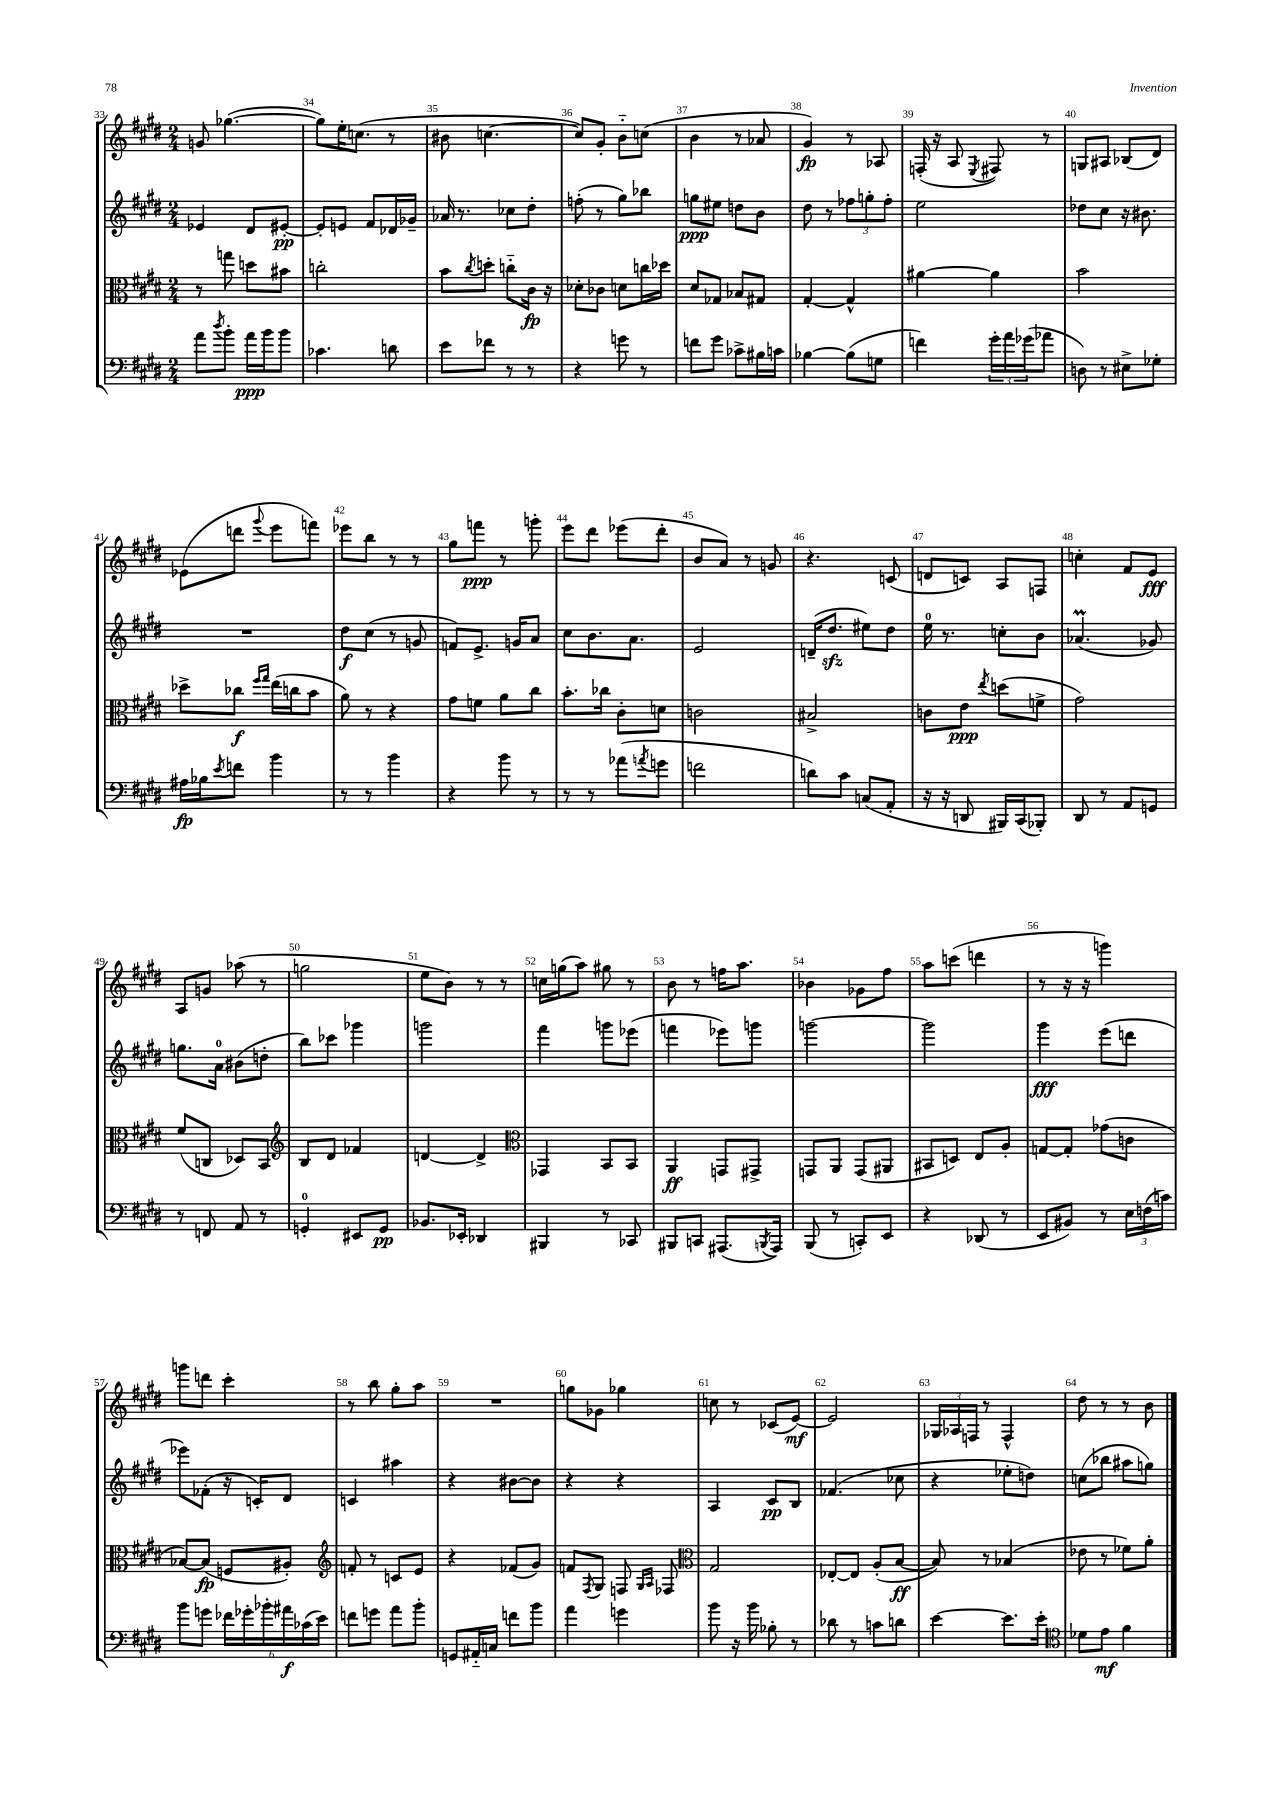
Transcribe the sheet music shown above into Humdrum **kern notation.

**kern	**dynam	**kern	**dynam	**kern	**dynam	**kern	**dynam
*part4	*part4	*part3	*part3	*part2	*part2	*part1	*part1
*staff4	*staff4	*staff3	*staff3	*staff2	*staff2	*staff1	*staff1
*clefF4	*	*clefC3	*	*clefG2	*	*clefG2	*
*k[f#c#g#d#]	*	*k[f#c#g#d#]	*	*k[f#c#g#d#]	*	*k[f#c#g#d#]	*
*M2/4	*	*M2/4	*	*M2/4	*	*M2/4	*
=33	=33	=33	=33	=33	=33	=33	=33
8a\L	.	8r	.	4e-X/	.	8gn/	.
8qdd#/	.	.	.	.	.	.	.
8b'\J	.	8ggn\	.	.	.	([4.gg-X\	.
16a\LL	ppp	8ddn\L	.	8d#/L	.	.	.
16b\J	.	.	.	.	.	.	.
8b\J	.	8b#X\J	.	[8e#X'/J	pp	.	.
=34	=34	=34	=34	=34	=34	=34	=34
4.c-X\	.	2ccn'\	.	8e#'/L]	.	8gg-\L])	.
.	.	.	.	8en/J	.	16ee'\K	.
.	.	.	.	.	.	(8.ccn\J	.
.	.	.	.	8f#/L	.	.	.
8dn\	.	.	.	16d-X/L	.	8r	.
.	.	.	.	16g-X~/JJ	.	.	.
=35	=35	=35	=35	=35	=35	=35	=35
8e\L	.	8b\L	.	16a-X/	.	8b#X\	.
.	.	.	.	8.r	.	.	.
.	.	8qcc#/	.	.	.	.	.
8f-X\J	.	8ddn'\J	.	.	.	[4.ccn\	.
8r	.	8ccn\L	.	8cc-X\L	.	.	.
8r	.	16c#\Jk	fp	8dd#'\J	.	.	.
.	.	16r	.	.	.	.	.
=36	=36	=36	=36	=36	=36	=36	=36
4r	.	8d-X'\L	.	(8ffn'\	.	8cc/L])	.
.	.	8c-X\J	.	8r	.	8g#'/J	.
8gn\	.	8dn\L	.	8gg#\L)	.	8b\L	.
8r	.	16ccn\L	.	8bb-X\J	.	(8ccn\J	.
.	.	16dd-X\JJ	.	.	.	.	.
=37	=37	=37	=37	=37	=37	=37	=37
8fn\L	.	8d#/L	.	8ggn\L	ppp	4b\	.
8g#\J	.	8G-X/J	.	8ee#X\J	.	.	.
8c-X^\L	.	8B-X/L	.	8ddn\L	.	8r	.
16B#X\L	.	8G#X/J	.	8b\J	.	8a-X/	.
16cn\JJ	.	.	.	.	.	.	.
=38	=38	=38	=38	=38	=38	=38	=38
[4B-X\	.	[4G#'/	.	8dd#\	.	4g#/)	fp
.	.	.	.	8r	.	.	.
(8B-\L]	.	4G#^^/]	.	12ff-X\L	.	8r	.
.	.	.	.	12ggn'\	.	.	.
8Gn\J	.	.	.	.	.	8A-X/	.
.	.	.	.	12ff-'\J	.	.	.
=39	=39	=39	=39	=39	=39	=39	=39
4fn\)	.	[4a#X\	.	2ee\	.	(16Fn'/	.
.	.	.	.	.	.	16r	.
.	.	.	.	.	.	8A/	.
.	.	.	.	.	.	8qE/	.
24g#'\LL	.	4a#\]	.	.	.	8F#X/)	.
24a\	.	.	.	.	.	.	.
(24g-X\J	.	.	.	.	.	.	.
8a-X\J	.	.	.	.	.	8r	.
=40	=40	=40	=40	=40	=40	=40	=40
8Dn\)	.	2b\	.	8dd-X\L	.	8Gn/L	.
8r	.	.	.	8cc#\J	.	8A#X/J	.
8E#X^\L	.	.	.	16r	.	(8B-X/L	.
.	.	.	.	8.b#X\	.	.	.
8G-X'\J	.	.	.	.	.	8d#/J)	.
!!LO:LB:g=z
=41	=41	=41	=41	=41	=41	=41	=41
16A#X\LL	fp	8dd-X^\L	.	2r	.	(8e-X\L	.
16B-X\J	.	.	.	.	.	.	.
8qe/	.	.	.	.	.	.	.
8fn\J	.	8cc-X\J	f	.	.	8dddn\J	.
.	.	16qqff#/LL	.	.	.	.	.
.	.	16qqgg#/JJ	.	.	.	8qqggg#/	.
4b\	.	(16ee\LL	.	.	.	8eee\L	.
.	.	16ccn\J	.	.	.	.	.
.	.	8b\J	.	.	.	8fffn\J)	.
=42	=42	=42	=42	=42	=42	=42	=42
8r	.	8a\)	.	8dd#\L	f	8eee-X\L	.
8r	.	8r	.	(8cc#\J	.	8bb\J	.
4b\	.	4r	.	8r	.	8r	.
.	.	.	.	8gn/	.	8r	.
=43	=43	=43	=43	=43	=43	=43	=43
4r	.	8g#\L	.	8fn/L)	.	8gg#\L	.
.	.	8fn\J	.	8.e^/J	.	8fffn\J	ppp
8b\	.	8a\L	.	.	.	8r	.
.	.	.	.	16gn/KL	.	.	.
8r	.	8cc#\J	.	8a/J	.	8gggn'\	.
=44	=44	=44	=44	=44	=44	=44	=44
8r	.	8.b'\L	.	8cc#\L	.	8eee\L	.
8r	.	.	.	8.b\	.	8ddd#\J	.
.	.	16cc-X\Jk	.	.	.	.	.
(8a-X\L	.	8c#'\L	.	.	.	(8eee-X\L	.
.	.	.	.	8.a\J	.	.	.
8qan/	.	.	.	.	.	.	.
8gn\J	.	8dn\J	.	.	.	8ddd#'\J	.
=45	=45	=45	=45	=45	=45	=45	=45
2fn\	.	2cn\	.	2e/	.	8b/L	.
.	.	.	.	.	.	8a/J)	.
.	.	.	.	.	.	8r	.
.	.	.	.	.	.	8gn/	.
=46	=46	=46	=46	=46	=46	=46	=46
8dn\L)	.	2B#X^/	.	(16dn~/KL	.	4.r	.
.	.	.	.	8.dd#zz/J	.	.	.
8c#\J	.	.	.	.	.	.	.
(8Cn/L	.	.	.	8ee#X\L)	.	.	.
8AA'/J	.	.	.	8dd#\J	.	(8cn/	.
=47	=47	=47	=47	=47	=47	=47	=47
16r	.	8cn\L	.	16ee\	.	8dn/L	.
16r	.	.	.	8.r	.	.	.
8DDn/	.	8e\J	ppp	.	.	8cn/J)	.
.	.	8qee/	.	.	.	.	.
16BBB#X/LL)	.	(8ddn\L	.	8ccn'\L	.	8A/L	.
(16CC#/J	.	.	.	.	.	.	.
8BBB-X'/J)	.	8fn^\J	.	8b\J	.	8Fn/J	.
=48	=48	=48	=48	=48	=48	=48	=48
8DD#/	.	2g#\)	.	(4.a-XM/	.	4ccn'\	.
8r	.	.	.	.	.	.	.
8AA/L	.	.	.	.	.	8f#/L	.
8GGn/J	.	.	.	8g-X/)	.	8e/J	fff
!!LO:LB:g=z
=49	=49	=49	=49	=49	=49	=49	=49
8r	.	(8f#/L	.	8.ggn\L	.	8A/L	.
8FFn/	.	8Cn/J	.	.	.	8gn/J	.
.	.	.	.	16a\Jk	.	.	.
8AA/	.	8D-X/L)	.	(8b#X\L	.	(8aa-X\	.
8r	.	8BB/J	.	8ddn'\J	.	8r	.
=50	=50	=50	=50	=50	=50	=50	=50
*	*	*clefG2	*	*	*	*	*
4GGn'/	.	8B/L	.	8bb\L)	.	2ggn\	.
.	.	8d#/J	.	8ccc-X\J	.	.	.
8EE#X/L	.	4f-X/	.	4ggg-X\	.	.	.
8GG/J	pp	.	.	.	.	.	.
=51	=51	=51	=51	=51	=51	=51	=51
8.BB-X/L	.	[4dn/	.	2gggn\	.	8ee\L	.
.	.	.	.	.	.	8b\J)	.
16EE-X'/Jk	.	.	.	.	.	.	.
4DD-X/	.	4d^/]	.	.	.	8r	.
.	.	.	.	.	.	8r	.
=52	=52	=52	=52	=52	=52	=52	=52
*	*	*clefC3	*	*	*	*	*
4BBB#X/	.	4GG-X/	.	4fff#\	.	16ccn\LL	.
.	.	.	.	.	.	(16ggn\J	.
.	.	.	.	.	.	8aa\J)	.
8r	.	8BB/L	.	8gggn\L	.	8gg#X\	.
8CC-X/	.	8BB/J	.	(8eee-X\J	.	8r	.
=53	=53	=53	=53	=53	=53	=53	=53
8BBB#X/L	.	4AA/	ff	4fffn\	.	8b\	.
8CCn/J	.	.	.	.	.	8r	.
(8.AAA#X/L	.	8GGn/L	.	8eee-X\L)	.	16ffn\KL	.
.	.	.	.	.	.	8.aa\J	.
.	.	8GG#X^/J	.	8gggn\J	.	.	.
8qBBBn/	.	.	.	.	.	.	.
16AAA#/Jk)	.	.	.	.	.	.	.
=54	=54	=54	=54	=54	=54	=54	=54
(8BBB/	.	8GGn/L	.	[2gggn\	.	4b-X\	.
8r	.	8AA/J	.	.	.	.	.
8CCn'/L)	.	(8GG/L	.	.	.	8g-X\L	.
8EE/J	.	8AA#X/J	.	.	.	8ff#\J	.
=55	=55	=55	=55	=55	=55	=55	=55
4r	.	8BB#X/L	.	2ggg\]	.	8aa\L	.
.	.	8Dn/J)	.	.	.	(8cccn\J	.
(8DD-X/	.	8E/L	.	.	.	4dddn\	.
8r	.	8A'/J	.	.	.	.	.
=56	=56	=56	=56	=56	=56	=56	=56
8EE/L	.	[8Gn/L	.	4ggg#\	fff	8r	.
8BB#X/J)	.	8G'/J]	.	.	.	16r	.
.	.	.	.	.	.	16r	.
8r	.	(8g-X\L	.	(8eee\L	.	4gggn\)	.
24E\LL	.	8cn\J	.	8dddn\J	.	.	.
(24Fn\	.	.	.	.	.	.	.
24cn\JJ)	.	.	.	.	.	.	.
!!LO:LB:g=z
=57	=57	=57	=57	=57	=57	=57	=57
8b\L	.	[8B-X/L)	.	8eee-X\L)	.	8gggn\L	.
8gn\J	.	(8B-/J]	fp	(8f-X'\J	.	8dddn\J	.
24f-X\LL	.	8Fn/L	.	16r	.	4ccc#'\	.
24g-X'\	.	.	.	.	.	.	.
.	.	.	.	16cn'/KL)	.	.	.
24b-X'\	.	.	.	.	.	.	.
24a#X\	f	8A#X'/J)	.	8d#/J	.	.	.
(24c-X\	.	.	.	.	.	.	.
24e\JJ)	.	.	.	.	.	.	.
=58	=58	=58	=58	=58	=58	=58	=58
*	*	*clefG2	*	*	*	*	*
8fn\L	.	8fn'/	.	4cn/	.	8r	.
8gn\J	.	8r	.	.	.	8bb\	.
8a\L	.	8cn/L	.	4aa#X\	.	8gg#'\L	.
8b'\J	.	8e/J	.	.	.	8aa\J	.
=59	=59	=59	=59	=59	=59	=59	=59
8GGn/L	.	4r	.	4r	.	2r	.
16AA#X/L	.	.	.	.	.	.	.
16Cn/JJ	.	.	.	.	.	.	.
8fn\L	.	(8f-X/L	.	[8b#X\L	.	.	.
8b\J	.	8g#/J)	.	8b#\J]	.	.	.
=60	=60	=60	=60	=60	=60	=60	=60
4a\	.	8fn/L	.	4r	.	8ggn\L	.
.	.	8qF#/	.	.	.	.	.
.	.	8G#/J	.	.	.	8g-X\J	.
4gn\	.	8Fn/	.	4r	.	4gg-X\	.
.	.	16qqG#/LL	.	.	.	.	.
.	.	16qqA/JJ	.	.	.	.	.
.	.	8F-X/	.	.	.	.	.
=61	=61	=61	=61	=61	=61	=61	=61
*	*	*clefC3	*	*	*	*	*
8b\	.	2G#/	.	4A/	.	8ccn\	.
16r	.	.	.	.	.	8r	.
16b\	.	.	.	.	.	.	.
8B-X'\	.	.	.	8c#/L	pp	(8c-X/L	.
8r	.	.	.	8B/J	.	[8e/J)	mf
=62	=62	=62	=62	=62	=62	=62	=62
8d-X\	.	[8E-X'/L	.	(4.f-X/	.	2e/]	.
8r	.	8E-/J]	.	.	.	.	.
8cn\L	.	(8A'/L	.	.	.	.	.
8dn\J	.	[8B/J	ff	8cc-X\	.	.	.
=63	=63	=63	=63	=63	=63	=63	=63
[4e\	.	8B/])	.	4r	.	24G-X/LL	.
.	.	.	.	.	.	24A-X/	.
.	.	.	.	.	.	24Fn/JJ	.
.	.	8r	.	.	.	8r	.
8.e\L]	.	(4B-X/	.	8ee-X'\L	.	4F^^/	.
.	.	.	.	8ddn\J)	.	.	.
16e'\Jk	.	.	.	.	.	.	.
=64	=64	=64	=64	=64	=64	=64	=64
*clefC4	*	*	*	*	*	*	*
8d-X\L	.	8e-X\	.	(8ccn\L	.	8dd#\	.
8e\J	mf	8r	.	8bb-X\J	.	8r	.
4f#\	.	8f-X\L)	.	8aa#X\L	.	8r	.
.	.	8a'\J	.	8ggn\J)	.	8b\	.
==	==	==	==	==	==	==	==
*-	*-	*-	*-	*-	*-	*-	*-
